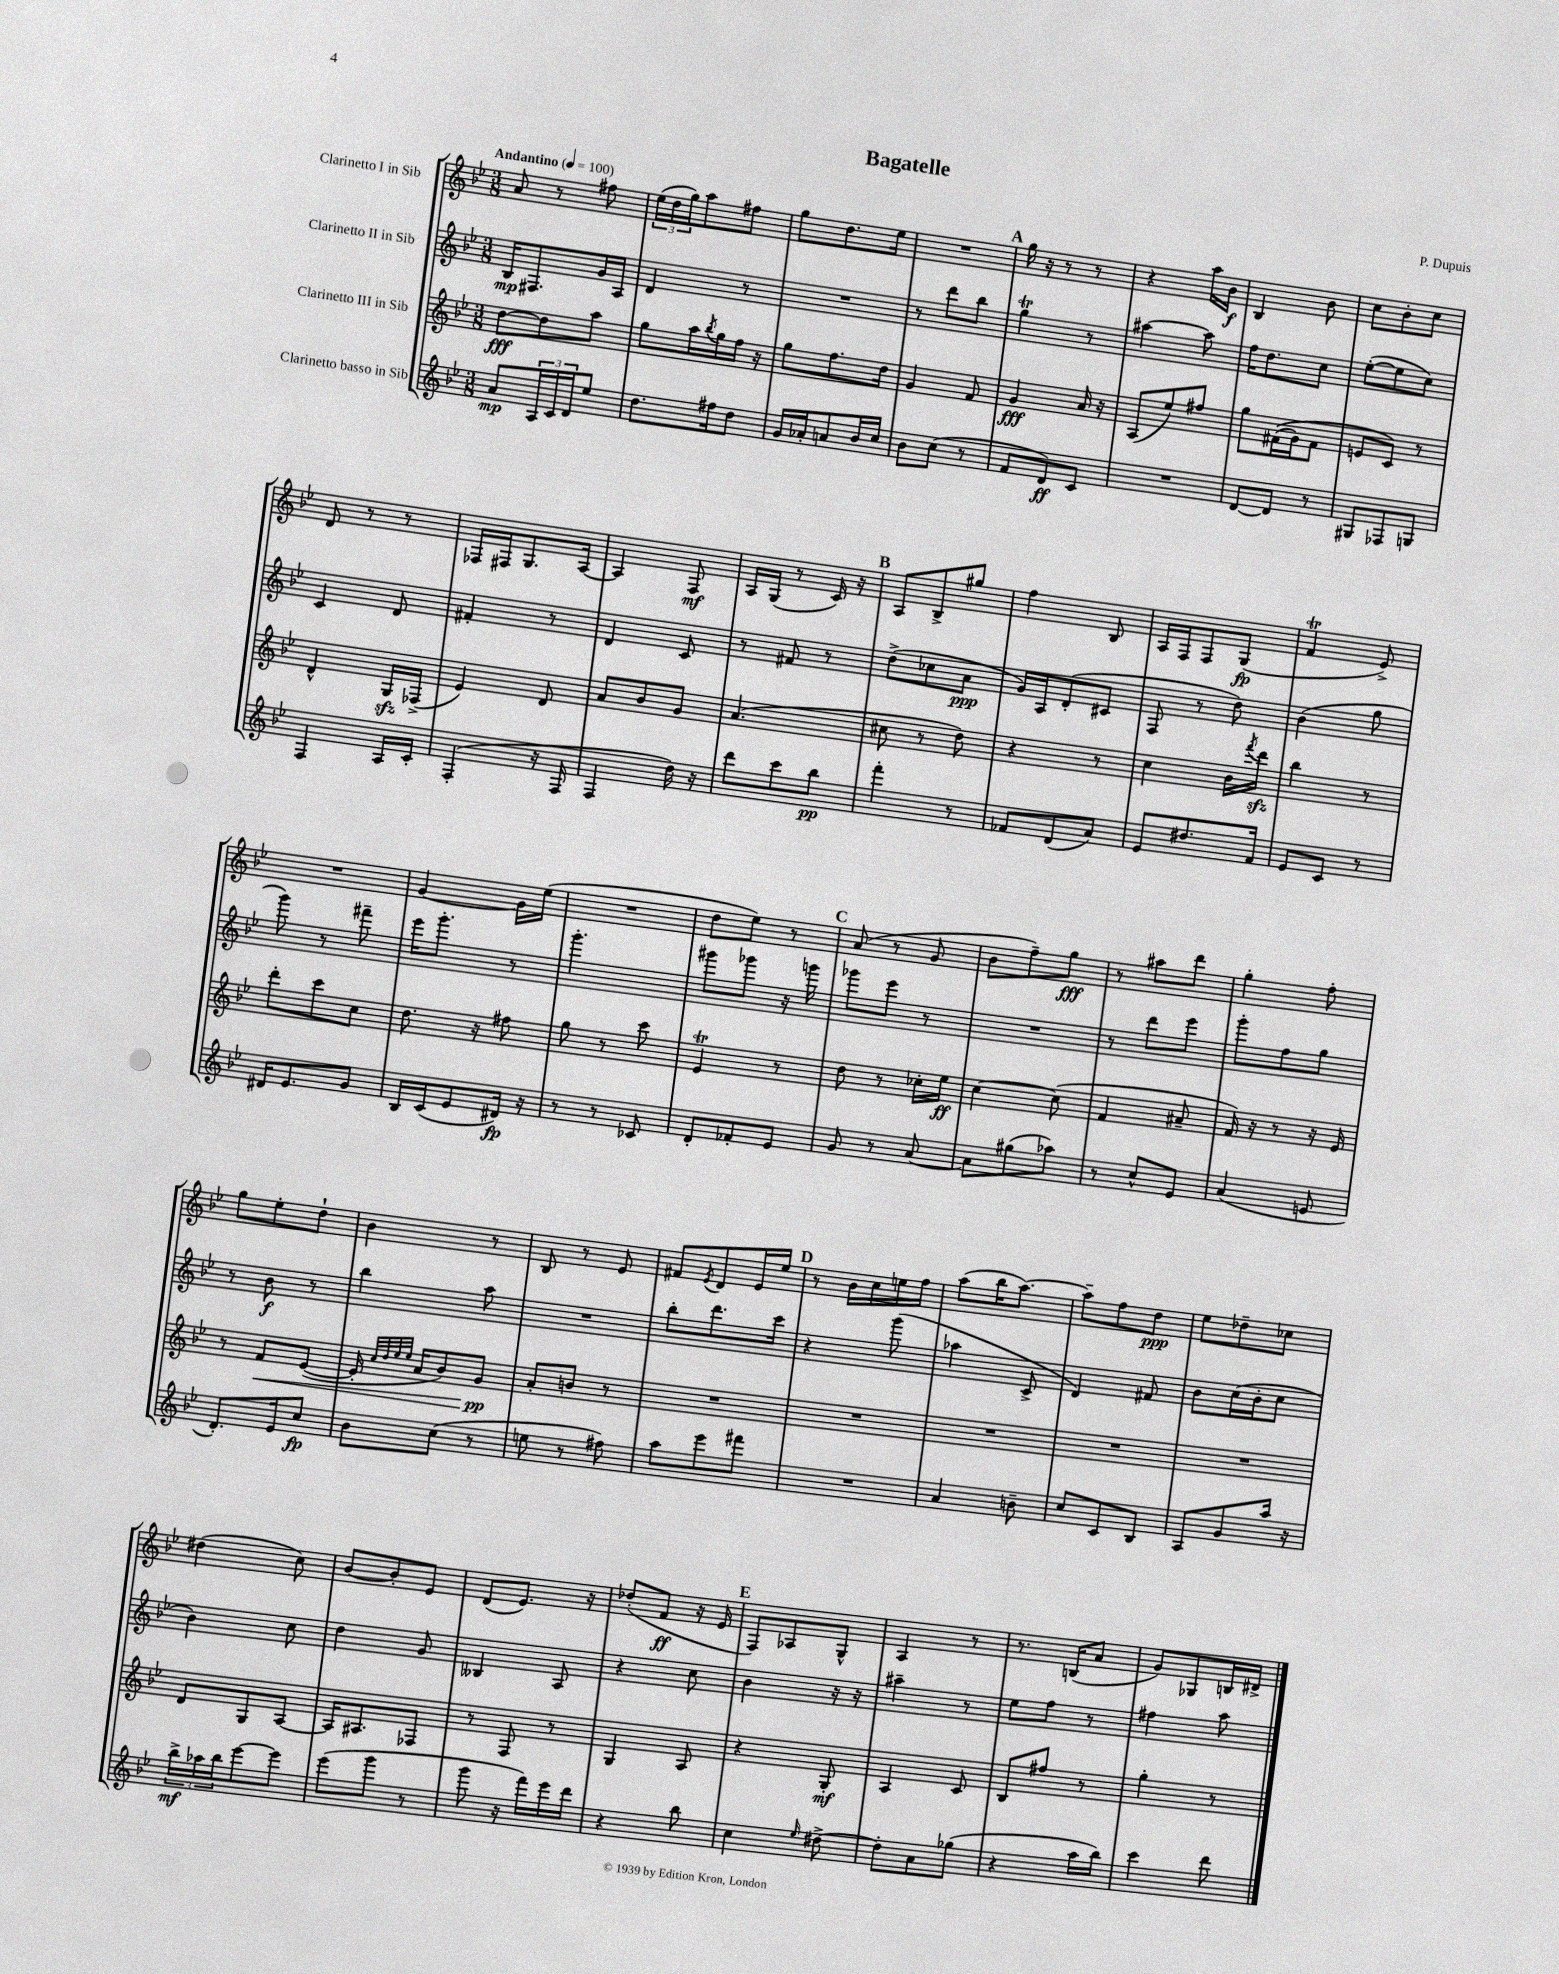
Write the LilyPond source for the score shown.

\header { title = "Bagatelle" composer = "P. Dupuis" }
<<
\new StaffGroup <<
\new Staff = "s0" \with { instrumentName = "Clarinetto I in Sib" } {
    \clef treble \key bes \major \numericTimeSignature \time 3/8 \tempo "Andantino" 4 = 100
    a'8 r8 fis''8 |
    \tuplet 3/2 { ees''16( d''16 g''16) } a''8 fis''8 |
    g''8 d''8. ees''16 |
    R4. |
    \mark \markup { \bold "A" } g''16 r16 r8 r8 |
    r4 a''16 bes'16\f |
    bes4 bes'8 |
    c''8 bes'8-. c''8 |
    d'8 r8 r8 |
    fes16 fis16 g8. a16~ |
    a4 f8\mf |
    a16 g16( r8 c'16) r16 |
    \mark \markup { \bold "B" } a8 bes8-> gis''8 |
    f''4 bes8 |
    a16 f16 f8 g8\fp( |
    f'4\trill ees'8->) |
    R4. |
    g'4~ g'16 ees''16( |
    R4. |
    d''8 ees''8) r8 |
    \mark \markup { \bold "C" } a'8( r8 g'8 |
    bes'8 f''8--) g''8\fff |
    r8 ais''8 d'''8 |
    g''4-. f''8-. |
    g''8 ees''8-. d''8-! |
    bes'4 r8 |
    bes8 r8 ees'8 |
    fis'8 \acciaccatura { ees'8 } d'8 ees'16 ees''16 |
    \mark \markup { \bold "D" } r8 bes'16 c''16 e''16 f''16 |
    a''8( bes''16 a''8.~) |
    a''8-- f''8 d''8\ppp |
    ees''8 des''8-- ces''8 |
    dis''4( c''8) |
    bes'8~ bes'8-. ees'8 |
    d'8( ees'8.) r16 |
    des''8-.( f'8\ff r16 ees'16 |
    \mark \markup { \bold "E" } f8) aes8 g8-^ |
    a4 r8 |
    r8. b16( a'8 |
    g'8) ges8 b16 dis'16-> \bar "|." |
}
\new Staff = "s1" \with { instrumentName = "Clarinetto II in Sib" } {
    \clef treble \key bes \major \numericTimeSignature \time 3/8
    bes16\mp fis8. g'16 a16 |
    d'4 r8 |
    R4. |
    r8 d'''8 bes''8 |
    \mark \markup { \bold "A" } g''4\trill r8 |
    ais''4~ ais''8 |
    f''16 d''8. c''8 |
    ees''8~-.( ees''8 c''8) |
    c'4 d'8 |
    fis'4-. r8 |
    d'4 c'8 |
    r8 fis'8 r8 |
    \mark \markup { \bold "B" } d''8->( ces''8 a'8\ppp |
    g'16) a16 d'8-.( cis'8 |
    f8 r8 d''8) |
    bes'4( g''8 |
    g'''8) r8 fis'''8-- |
    ees'''16 g'''8.-. r8 |
    g'''4.-. |
    gis'''8 ges'''8 r16 g'''16 |
    \mark \markup { \bold "C" } ges'''8 ees'''8 r8 |
    R4. |
    r8 d'''8 ees'''8 |
    g'''8-. f''8 g''8 |
    r8 bes'8\f r8 |
    bes''4 a''8 |
    R4. |
    bes''8-. d'''8. c'''16 |
    \mark \markup { \bold "D" } r4 g'''8( |
    aes''4 c'8-> |
    d'4) fis'8 |
    bes'8 c''16( bes'16-. c''8 |
    bes'4) c''8 |
    d''4 g'8 |
    beses4 a8 |
    r4 c''8 |
    \mark \markup { \bold "E" } bes'4 r16 r16 |
    ais''4-- r8 |
    ees''8 f''8 r8 |
    fis''4 a''8 \bar "|." |
}
\new Staff = "s2" \with { instrumentName = "Clarinetto III in Sib" } {
    \clef treble \key bes \major \numericTimeSignature \time 3/8
    d''8~\fff d''8 a''8 |
    g''8 a''16 \acciaccatura { bes''8 } g''16 f''16 r16 |
    g''8 f''8. d''16 |
    g'4 f'8 |
    \mark \markup { \bold "A" } g'4\fff a'16 r16 |
    a8( ees''8) fis''8 |
    g''8 fis'16(\( g'16) fis'8 |
    e'8 c'8\) r8 |
    d'4-^ g16\sfz fes16->( |
    ees'4) d'8 |
    a'8 bes'8 g'8 |
    a'4.( |
    \mark \markup { \bold "B" } cis''8 r8 d''8) |
    r4 r8 |
    c''4 bes'16 \acciaccatura { f'''8 } d'''16\sfz |
    bes''4 r8 |
    d'''8-. c'''8 c''8 |
    d''8. r16 fis''8 |
    g''8 r8 c'''8 |
    ees'4\trill r8 |
    \mark \markup { \bold "C" } d''8 r8 ces''16-. ees''16\ff |
    c''4~ c''8( |
    f'4 ais'8-- |
    f'16) r16 r8 r16 ees'16 |
    r8 f'8\< ees'8~( |
    ees'16-. \grace { c''32 d''32 ees''32 ees''32 } a'16 bes'8) g'8\pp\! |
    a'8-. b'8 r8 |
    R4. |
    \mark \markup { \bold "D" } R4. |
    R4. |
    R4. |
    R4. |
    d'8 g8 a8~ |
    a16 ais8. fes8 |
    r8 f8 r8 |
    g4 a8 |
    \mark \markup { \bold "E" } r4 g8-.\mf |
    a4 c'8 |
    bes8 fis''8 r8 |
    g''4-. r8 \bar "|." |
}
\new Staff = "s3" \with { instrumentName = "Clarinetto basso in Sib" } {
    \clef treble \key bes \major \numericTimeSignature \time 3/8
    a'8\mp \tuplet 3/2 { a16 c'16 d'16 } ees''8 |
    d''8. fis''16 d''8 |
    g'16 aes'16-. a'8 bes'16 c''16 |
    bes'8 c''8( r8 |
    \mark \markup { \bold "A" } f'8 d'8\ff) c'8 |
    R4. |
    d'8~ d'8 r8 |
    gis8 fes8 g8 |
    f4 a16 c'16-. |
    f4-.( r16 f16 |
    f4 d''16) r16 |
    d'''8 c'''8 bes''8\pp |
    \mark \markup { \bold "B" } f'''4-. r8 |
    fes'8 d'8( a'8) |
    ees'8 dis''8. f'16 |
    ees'8 c'8 r8 |
    dis'16 ees'8. g'8 |
    bes16 c'16( ees'8 dis'16\fp) r16 |
    r8 r8 ces'8 |
    d'8-. fes'8-. ees'8 |
    \mark \markup { \bold "C" } g'8 r8 a'8~ |
    a'8 gis''8( aes''8) |
    r8 c''8-^ ees'8 |
    a'4( e'8 |
    d'8.-.) ees'16 c''8\fp |
    bes'8 c''8( r8 |
    e''8 r8 fis''8) |
    a''8 ees'''8 fis'''8 |
    \mark \markup { \bold "D" } R4. |
    a'4 b'8-- |
    c''8 c'8 bes8 |
    a8 g'8 a''16 r16 |
    \tuplet 3/2 { bes''16->\mf aes''16 bes''16 } ees'''8~ ees'''8 |
    ees'''8( g'''8 r8 |
    g'''8 r16 f'''16) ees'''16 d'''16 |
    r4 bes''8 |
    \mark \markup { \bold "E" } c''4 \grace { ees''16 } dis''8~-> |
    dis''8-. a'8 ges''8( |
    r4 a''16 bes''16) |
    c'''4 d'''8 \bar "|." |
}
>>
>>
\layout { \context { \Score \remove "Bar_number_engraver" } }
